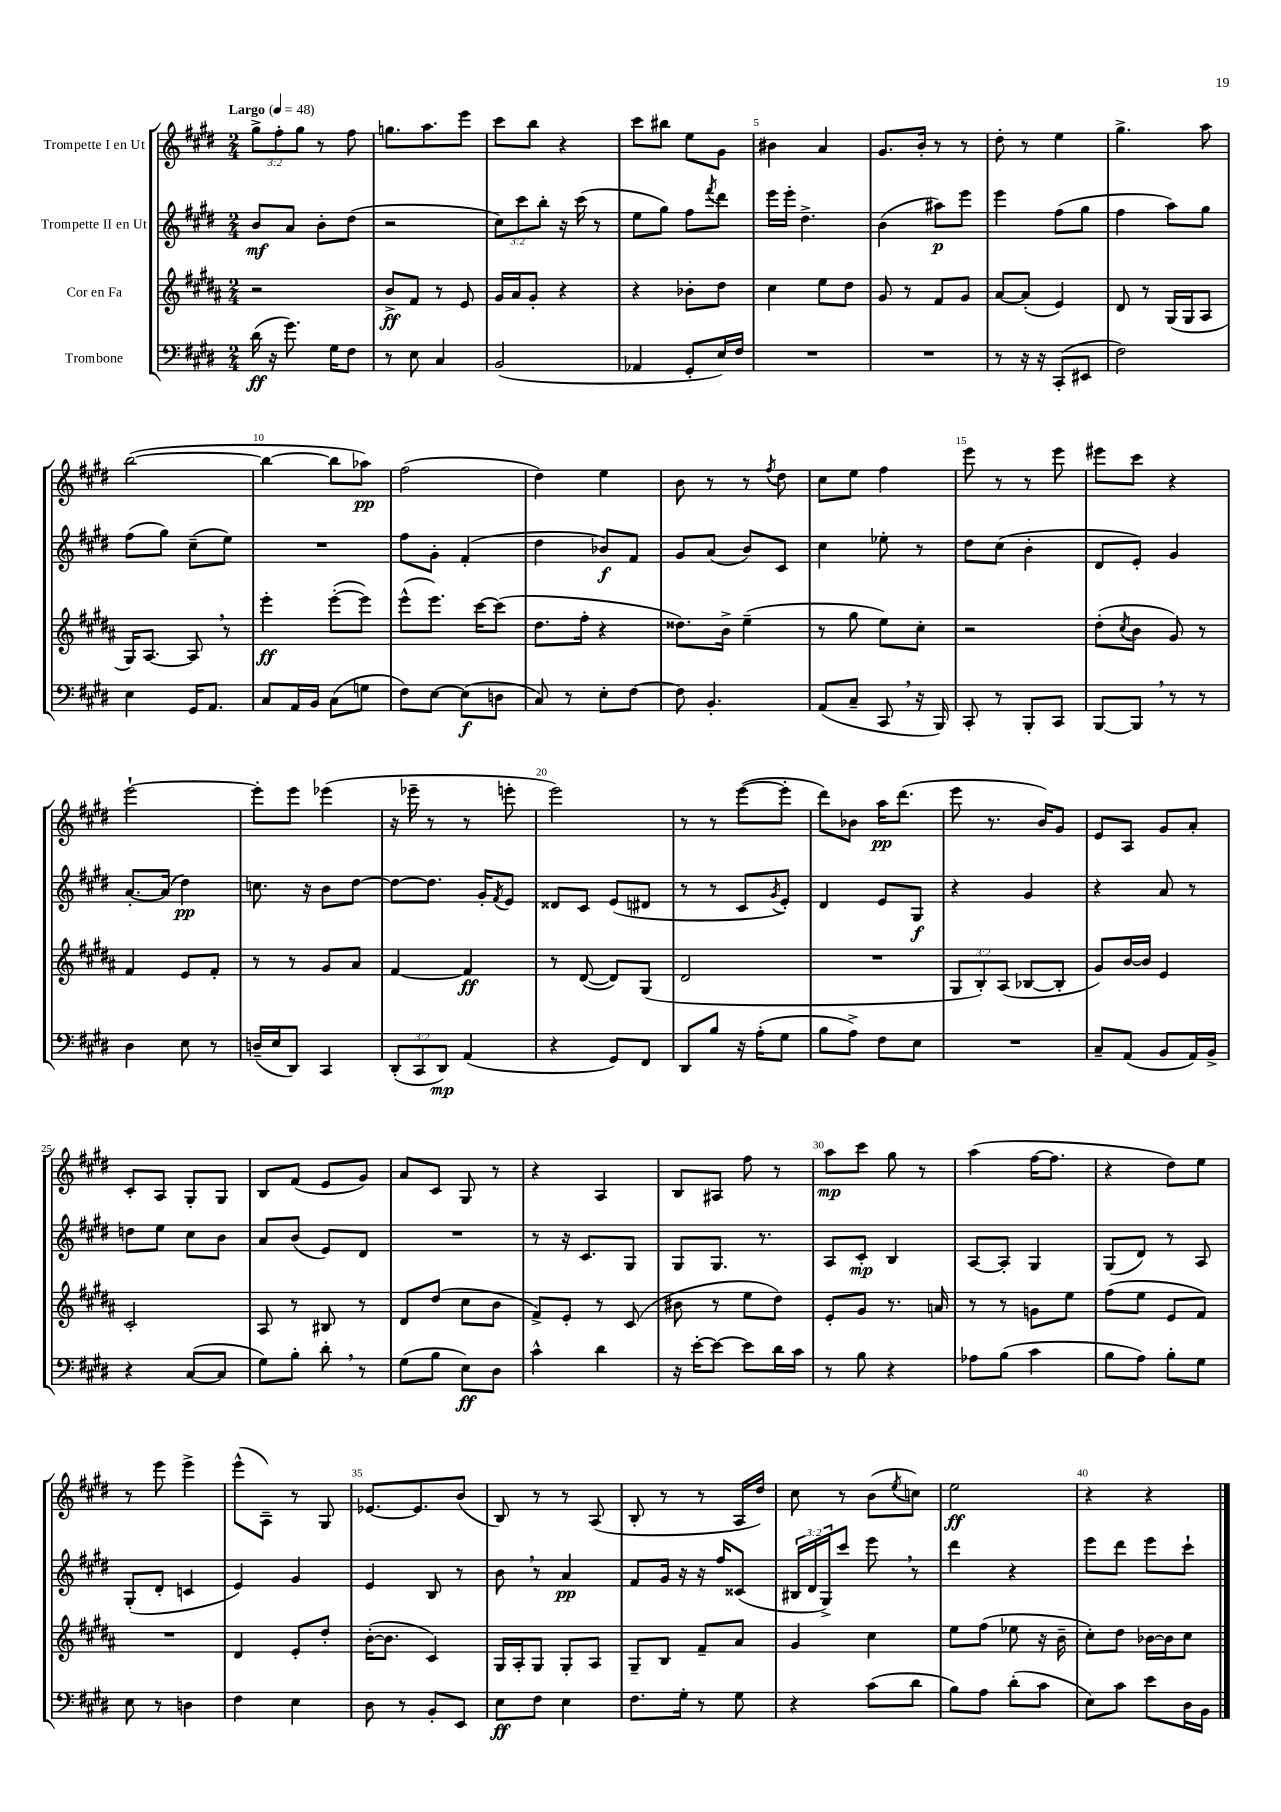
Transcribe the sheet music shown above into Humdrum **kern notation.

**kern	**kern	**kern	**kern
*staff4	*staff3	*staff2	*staff1
*clefF4	*clefG2	*clefG2	*clefG2
*k[f#c#g#d#]	*k[f#c#g#d#a#]	*k[f#c#g#d#]	*k[f#c#g#d#]
*M2/4	*M2/4	*M2/4	*M2/4
*MM48	*MM48	*MM48	*MM48
(16d#	2r	8b	12gg#^
16r	.	.	.
.	.	.	12ff#'
8.g#)	.	8a	.
.	.	.	12gg#
.	.	8b'	8r
16G#	.	.	.
8F#	.	(8dd#	8ff#
=	=	=	=
8r	8b^	2r	8.gg
8E	8f#	.	.
.	.	.	8.aa
4C#	8r	.	.
.	8e	.	8eee
=	=	=	=
(2BB	16g#	12cc#)	8ccc#
.	16a#	.	.
.	.	12ccc#	.
.	8g#'	.	8bb
.	.	12bb'	.
.	4r	16r	4r
.	.	(16ccc#	.
.	.	8r	.
=	=	=	=
4AA-	4r	8ee	8ccc#
.	.	8gg#)	8bb#
8GG#'	8b-'	8ff#	8ee
.	.	8qfff#	.
16E)	8dd#	8ddd#	8g#
16F#	.	.	.
=	=	=	=
2r	4cc#	16eee	4b#
.	.	16eee'	.
.	.	4.dd#^	.
.	8ee	.	4a
.	8dd#	.	.
=	=	=	=
2r	8g#	(4b	8.g#
.	8r	.	.
.	.	.	16b'
.	8f#	8aa#)	8r
.	8g#	8eee	8r
=	=	=	=
8r	[8a#	4eee	8dd#'
16r	(8a#']	.	8r
16r	.	.	.
(8CC#'	4e)	(8ff#	4ee
8EE#	.	8gg#	.
=	=	=	=
2F#)	8d#	4ff#	4.gg#^
.	8r	.	.
.	(16G#	8aa)	.
.	16G#	.	.
.	8A#	8gg#	8aa
=	=	=	=
4E	16G#)	(8ff#	([2bb
.	[8.A#	.	.
.	.	8gg#)	.
16GG#	8A#]	(8cc#~	.
8.AA	.	.	.
.	8r	8ee)	.
=	=	=	=
8C#	4eee'	2r	4bb_
16AA	.	.	.
16BB	.	.	.
(8C#	([8eee'	.	8bb]
8G	8eee])	.	8aa-)
=	=	=	=
8F#)	(8eee^^	8ff#	(2ff#
[8E	8.eee)	8g#'	.
(8E]	.	(4f#'	.
.	[16ccc#	.	.
8D	(8ccc#]	.	.
=	=	=	=
8C#)	8.dd#	4dd#	4dd#)
8r	.	.	.
.	16ff#'	.	.
8E'	4r	8b-)	4ee
[8F#	.	8f#	.
=	=	=	=
8F#]	8.dd##)	8g#	8b
4.BB'	.	(8a	8r
.	16b^	.	.
.	(4ee~	8b)	8r
.	.	.	8qff#
.	.	8c#	8dd#
=	=	=	=
(8AA	8r	4cc#	8cc#
8C#~	8gg#	.	8ee
8CC#	8ee)	8ee-'	4ff#
16r	8cc#'	8r	.
16BBB)	.	.	.
=	=	=	=
8CC#'	2r	8dd#	8eee
8r	.	(8cc#	8r
8BBB'	.	4b'	8r
8CC#	.	.	8eee
=	=	=	=
[8BBB	(8dd#'	8d#	8eee#
.	8qcc#	.	.
8BBB]	8b	8e')	8ccc#
8r	8g#)	4g#	4r
8r	8r	.	.
=	=	=	=
4D#	4f#	[8.a'	[2eee`
.	.	(16a]	.
8E	8e	4dd#)	.
8r	8f#'	.	.
=	=	=	=
(16D~	8r	8.cc	8eee']
16E	.	.	.
8DD#)	8r	.	8eee
.	.	16r	.
4CC#	8g#	8b	(4eee-
.	8a#	[8dd#	.
=	=	=	=
(12DD#'	[4f#	8dd#_	16r
.	.	.	16eee-~
12CC#	.	.	.
.	.	8.dd#]	8r
12DD#)	.	.	.
(4AA	4f#]	.	8r
.	.	16g#'	.
.	.	8qf#	.
.	.	8e	8eee'
=	=	=	=
4r	8r	8d##	2eee)
.	([8d#	8c#	.
8GG#)	8d#])	(8e	.
8FF#	(8G#	8d#	.
=	=	=	=
8DD#	2d#	8r	8r
8B	.	8r	8r
16r	.	8c#	([8eee
(16A'	.	.	.
.	.	8qg#	.
8G#	.	8e')	8eee']
=	=	=	=
8B	2r	4d#	8ddd#)
8A^)	.	.	8b-
8F#	.	8e	16aa
.	.	.	(8.ddd#
8E	.	8G#	.
=	=	=	=
2r	12G#	4r	8eee
.	12B')	.	.
.	.	.	8.r
.	(12A#	.	.
.	[8B-	4g#	.
.	.	.	16b)
.	8B-']	.	8g#
=	=	=	=
8C#~	8g#)	4r	8e
(8AA	[16b	.	8A
.	16b]	.	.
8BB	4e	8a	8g#
16AA)	.	8r	8a'
16BB^	.	.	.
=	=	=	=
4r	2c#'	8dd	8c#'
.	.	8ee	8A
([8C#	.	8cc#	8G#'
8C#]	.	8b	8G#
=	=	=	=
8G#)	8A#	8a	8B
8B'	8r	(8b	(8f#
8d#'	8B#	8e)	8e
8r	8r	8d#	8g#)
=	=	=	=
(8G#	8d#	2r	8a
8B	(8dd#	.	8c#
8E)	8cc#	.	8G#
8D#	8b	.	8r
=	=	=	=
4c#^^	8f#^)	8r	4r
.	8e'	16r	.
.	.	8.c#	.
4d#	8r	.	4A
.	(8c#	8G#	.
=	=	=	=
16r	8b#	8G#	8B
[16e'	.	.	.
8e_	8r	8.G#	8A#
8e]	8ee	.	8ff#
.	.	8.r	.
16d#	8dd#)	.	8r
16c#	.	.	.
=	=	=	=
8r	8e'	8A	8aa
8B	8g#	8c#'	8ccc#
4r	8.r	4B	8gg#
.	.	.	8r
.	16a	.	.
=	=	=	=
8A-	8r	[8A	(4aa
(8B	8r	8A']	.
4c#	8g	4G#	[16ff#
.	.	.	8.ff#]
.	8ee	.	.
=	=	=	=
8B	(8ff#	(8G#	4r
8A)	8ee	8d#)	.
8B'	8e	8r	8dd#)
8G#	8f#)	8A	8ee
=	=	=	=
8E	2r	(8G#'	8r
8r	.	8d#'	8eee
4D	.	4c	4eee^
=	=	=	=
4F#	4d#	4e)	(8eee^^
.	.	.	8A~)
4E	8e'	4g#	8r
.	8dd#'	.	8G#
=	=	=	=
8D#	([16b'	4e	[8.e-
.	8.b]	.	.
8r	.	.	.
.	.	.	8.e-]
8BB'	4c#)	8B	.
8EE	.	8r	(8b
=	=	=	=
8E	16G#	8b	8B)
.	16A#'	.	.
8F#	8G#	8r	8r
4E	8G#'	4a	8r
.	8A#	.	(8A
=	=	=	=
8.F#	8G#~	8f#	8B'
.	8B	16g#	8r
16G#'	.	16r	.
8r	8f#~	16r	8r
.	.	16ff#	.
8G#	8a#	(8c##	16A
.	.	.	16dd#)
=	=	=	=
4r	4g#	24B#	8cc#
.	.	24d#	.
.	.	24G#^)	.
.	.	8ccc#	8r
(8c#	4cc#	8eee	(8b
.	.	.	8qee
8d#	.	8r	8cc)
=	=	=	=
8B)	8ee	4ddd#	2ee
8A	(8ff#	.	.
(8d#'	8ee-	4r	.
8c#	16r	.	.
.	16b~	.	.
=	=	=	=
8E)	8cc#')	8eee	4r
8c#	8dd#	8ddd#	.
8e	[16b-	8eee	4r
.	16b-]	.	.
16D#	8cc#	8ccc#`	.
16BB	.	.	.
==	==	==	==
*-	*-	*-	*-
